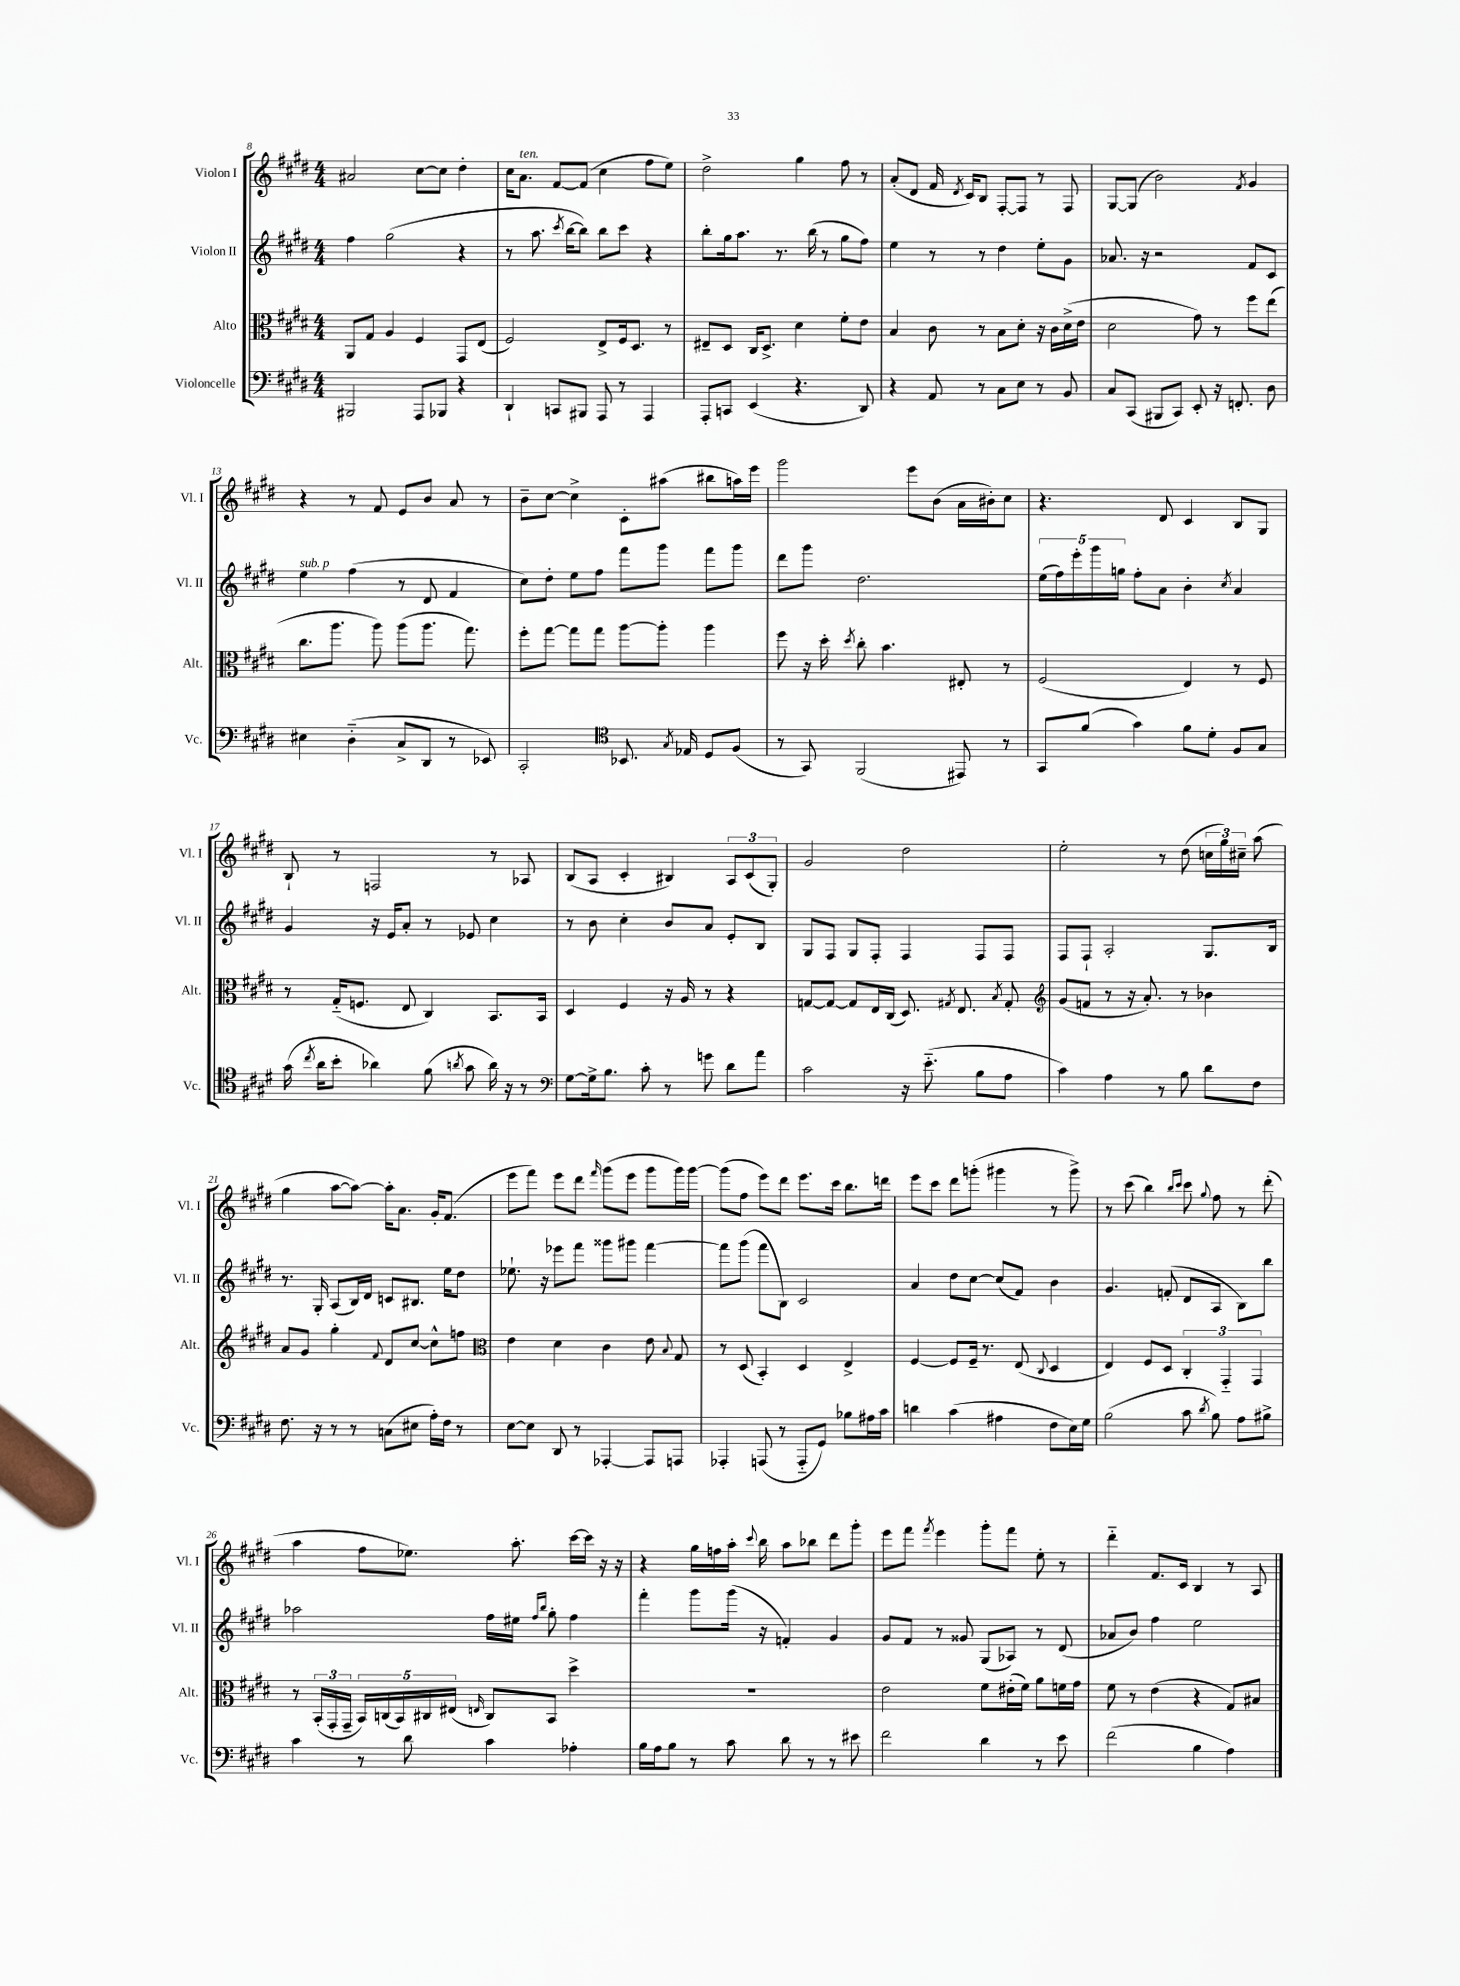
<<
\new StaffGroup <<
\new Staff = "s0" \with { instrumentName = "Violon I" shortInstrumentName = "Vl. I" } {
    \clef treble \key e \major \numericTimeSignature \time 4/4
    \autoBeamOff ais'2 cis''8[~ cis''8] dis''4-. |
    cis''16[ a'8.]^\markup { \italic "ten." } fis'8[~ fis'8]( cis''4 fis''8[ e''8]) |
    dis''2-> gis''4 fis''8 r8 |
    a'8[-.( dis'8] fis'16 \acciaccatura { dis'8 } cis'16[) b8] fis8[~-. fis8] r8 fis8 |
    gis8[~ gis8]( b'2) \acciaccatura { fis'8 } gis'4 |
    r4 r8 fis'8 e'8[ b'8] a'8 r8 |
    b'8[-- cis''8]~ cis''4-> cis'8[-. ais''8]( bis''8[ a''16) e'''16] |
    gis'''2 e'''8[ b'8]( a'16[ bis'16-.) cis''8] |
    r4. dis'8 cis'4 b8[ gis8] |
    b8-! r8 f2 r8 aes8 |
    b8[( a8] cis'4-. bis4) \tuplet 3/2 { a8[ cis'8( gis8]-.) } |
    gis'2 dis''2 |
    e''2-. r8 dis''8( \tuplet 3/2 { c''16[ gis''16) cis''16]-- } a''8( |
    gis''4 a''8[~ a''8]~) a''16[-. a'8.] gis'16[-. fis'8.]( |
    e'''8[ fis'''8]) e'''8[ dis'''8] \grace { fis'''16 } gis'''8[( e'''8] gis'''8[ gis'''16) gis'''16]~ |
    gis'''8[( fis''8] e'''8[) dis'''8] e'''8.[ cis'''16] b''8.[ d'''16] |
    e'''8[ cis'''8] dis'''8[ g'''8]-.( gis'''4 r8 gis'''8->) |
    r8 cis'''8( b''4) \grace { b''16[ cis'''16] } cis'''8 \appoggiatura { gis''8 } fis''8 r8 dis'''8-.( |
    a''4 fis''8[ ees''8.]) a''8.-. cis'''16[~ cis'''16] r16 r16 |
    r4 gis''16[ f''16 a''16]-. \appoggiatura { cis'''8 } b''16 a''8[ bes''8] dis'''8[ gis'''8]-. |
    e'''8[ fis'''8] \acciaccatura { fis'''8 } e'''4 gis'''8[-. fis'''8] e''8-. r8 |
    dis'''4-_ fis'8.[ cis'16] b4 r8 a8 \bar "|." |
}
\new Staff = "s1" \with { instrumentName = "Violon II" shortInstrumentName = "Vl. II" } {
    \clef treble \key e \major \numericTimeSignature \time 4/4
    \autoBeamOff fis''4 gis''2( r4 |
    r8 a''8. \acciaccatura { cis'''8 } b''16[~ b''8]) b''8[ cis'''8] r4 |
    b''8[-. gis''16 a''8.] r8. b''16( r8 gis''8[ fis''8]) |
    e''4 r8 r8 dis''4 e''8[-. gis'8] |
    aes'8. r16 r2 fis'8[ cis'8] |
    e''4^\markup { \italic "sub. p" } fis''4( r8 dis'8 fis'4 |
    cis''8[) dis''8]-. e''8[ fis''8] fis'''8[ gis'''8] fis'''8[ gis'''8] |
    dis'''8[ gis'''8] dis''2. |
    \tuplet 5/4 { e''16[( fis''16) e'''16-. gis'''16 g''16] } fis''8[-. a'8] b'4-. \acciaccatura { cis''8 } a'4 |
    gis'4 r16 e'16[ a'8]-. r8 ees'8 cis''4 |
    r8 b'8 cis''4-. b'8[ a'8] e'8[-. b8] |
    gis8[ fis8] gis8[ fis8]-. fis4 fis8[ fis8] |
    fis8[ fis8]-! a2-. gis8.[ b16] |
    r8. gis16-. a8[( b16) dis'16] c'8[ bis8.] e''16[ dis''8] |
    ees''8.-! r16 ees'''8[ fis'''8] gisis'''8[ gis'''8] fis'''4~ |
    fis'''8[ gis'''8]( fis'''8[ b8]) cis'2 |
    a'4 dis''8[ cis''8]~ cis''8[( fis'8]) b'4 |
    gis'4. f'8-.( dis'8[ a8] b8[) b''8] |
    aes''2 fis''16[ eis''16] \grace { fis''16[ b''16] } gis''8-. fis''4 |
    fis'''4-. gis'''8[ gis'''16]( r16 f'4-.) gis'4 |
    gis'8[ fis'8] r8 gisis'8 gis8[( aes8]) r8 dis'8( |
    aes'8[ b'8]) fis''4 e''2 \bar "|." |
}
\new Staff = "s2" \with { instrumentName = "Alto" shortInstrumentName = "Alt." } {
    \clef alto \key e \major \numericTimeSignature \time 4/4
    \autoBeamOff a,8[ gis8] a4 fis4 gis,8[ e8]( |
    fis2) e8[-> fis16 dis8.] r8 |
    eis8[-- dis8] cis16[ dis8.]-> dis'4 fis'8[-. e'8] |
    b4 cis'8 r8 b8[ dis'8]-. r16 cis'16[ dis'16->( e'16] |
    dis'2 gis'8) r8 fis''8[ e''8]( |
    cis''8.[ a''8.] a''8) a''8[( a''8.] gis''8.) |
    fis''8[-. gis''8]~ gis''8[ gis''8] a''8[~ a''8]-. a''4 |
    fis''8 r16 dis''16-. \acciaccatura { dis''8 } cis''8-. b'4. eis8-. r8 |
    fis2( e4) r8 fis8 |
    r8 gis16[-_( f8.] e8 cis4) b,8.[ b,16] |
    dis4 fis4 r16 a16 r8 r4 |
    g8[~ g8]~ g8[ e16 cis16]( dis8.) \acciaccatura { gis8 } e8. \acciaccatura { b8 } gis8-. |
    \clef treble gis'8[( f'8] r8 r16 a'8.-.) r8 bes'4 |
    a'8[ gis'8] gis''4-. \appoggiatura { fis'8 } dis'8[ cis''8]~ cis''8[-^ f''8] |
    \clef alto e'4 dis'4 cis'4 e'8 \appoggiatura { b8 } gis8 |
    r8 dis8( b,4-.) dis4 e4-> |
    fis4~ fis8[ fis16]-- r8. e8( \appoggiatura { cis8 } dis4 |
    e4) fis8[ dis8] \tuplet 3/2 { cis4-. gis,4-_ gis,4 } |
    r8 \tuplet 3/2 { b,16[-.( gis,16-. gis,16]-- } \tuplet 5/4 { b,16[) c16( b,16) cis16 eis16]( } \grace { e16 } cis8[) b,8] dis''4-> |
    R1 |
    e'2 fis'8[ eis'16-.( fis'16]) a'8[ f'16 gis'16] |
    fis'8 r8 e'4( r4 gis8[) bis8] \bar "|." |
}
\new Staff = "s3" \with { instrumentName = "Violoncelle" shortInstrumentName = "Vc." } {
    \clef bass \key e \major \numericTimeSignature \time 4/4
    \autoBeamOff bis,,2 a,,8[ bes,,8] r4 |
    dis,4-! c,8[ bis,,8] a,,8 r8 a,,4 |
    a,,8[-. c,8] e,4( r4. dis,8) |
    r4 a,8 r8 cis8[ e8] r8 b,8 |
    cis8[ cis,8]( bis,,8[ cis,8]) e,8-. r16 f,8.-. dis8 |
    eis4 dis4-_( cis8[-> dis,8] r8 ees,8) |
    cis,2-. \clef tenor bes,8. \acciaccatura { gis8 } ees16 dis8[ fis8]( |
    r8 gis,8) fis,2( eis,8) r8 |
    gis,8[ fis'8]( gis'4) fis'8[ dis'8]-. fis8[ gis8] |
    gis'16( \acciaccatura { cis''8 } a'16[ b'8]-. aes'4) fis'8( \acciaccatura { a'8 } gis'8 a'16) r16 r8 |
    \clef bass gis8[~ gis16-> b8.] cis'8-. r8 g'8 dis'8[ a'8] |
    cis'2 r16 e'8.-_( b8[ a8] |
    cis'4) a4 r8 b8 dis'8[ fis8] |
    fis8. r16 r8 r8 c8[( eis8] a16[-.) fis16] r8 |
    e8[~ e8] dis,8 r8 aes,,4~-. aes,,8[ a,,8] |
    aes,,4-. a,,8( r8 a,,8[-_ gis,8]) bes8[ ais16 cis'16] |
    d'4 cis'4( ais4 fis8[ e16) gis16] |
    b2( cis'8 \acciaccatura { dis'8 } b8) a8[ bis8]-> |
    cis'4 r8 dis'8 cis'4 aes4-. |
    b16[ a16 b8] r8 cis'8 dis'8 r8 r8 eis'8 |
    fis'2 dis'4 r8 e'8 |
    fis'2( b4 a4) \bar "|." |
}
>>
>>
\layout { \context { \Score currentBarNumber = #8 } }
